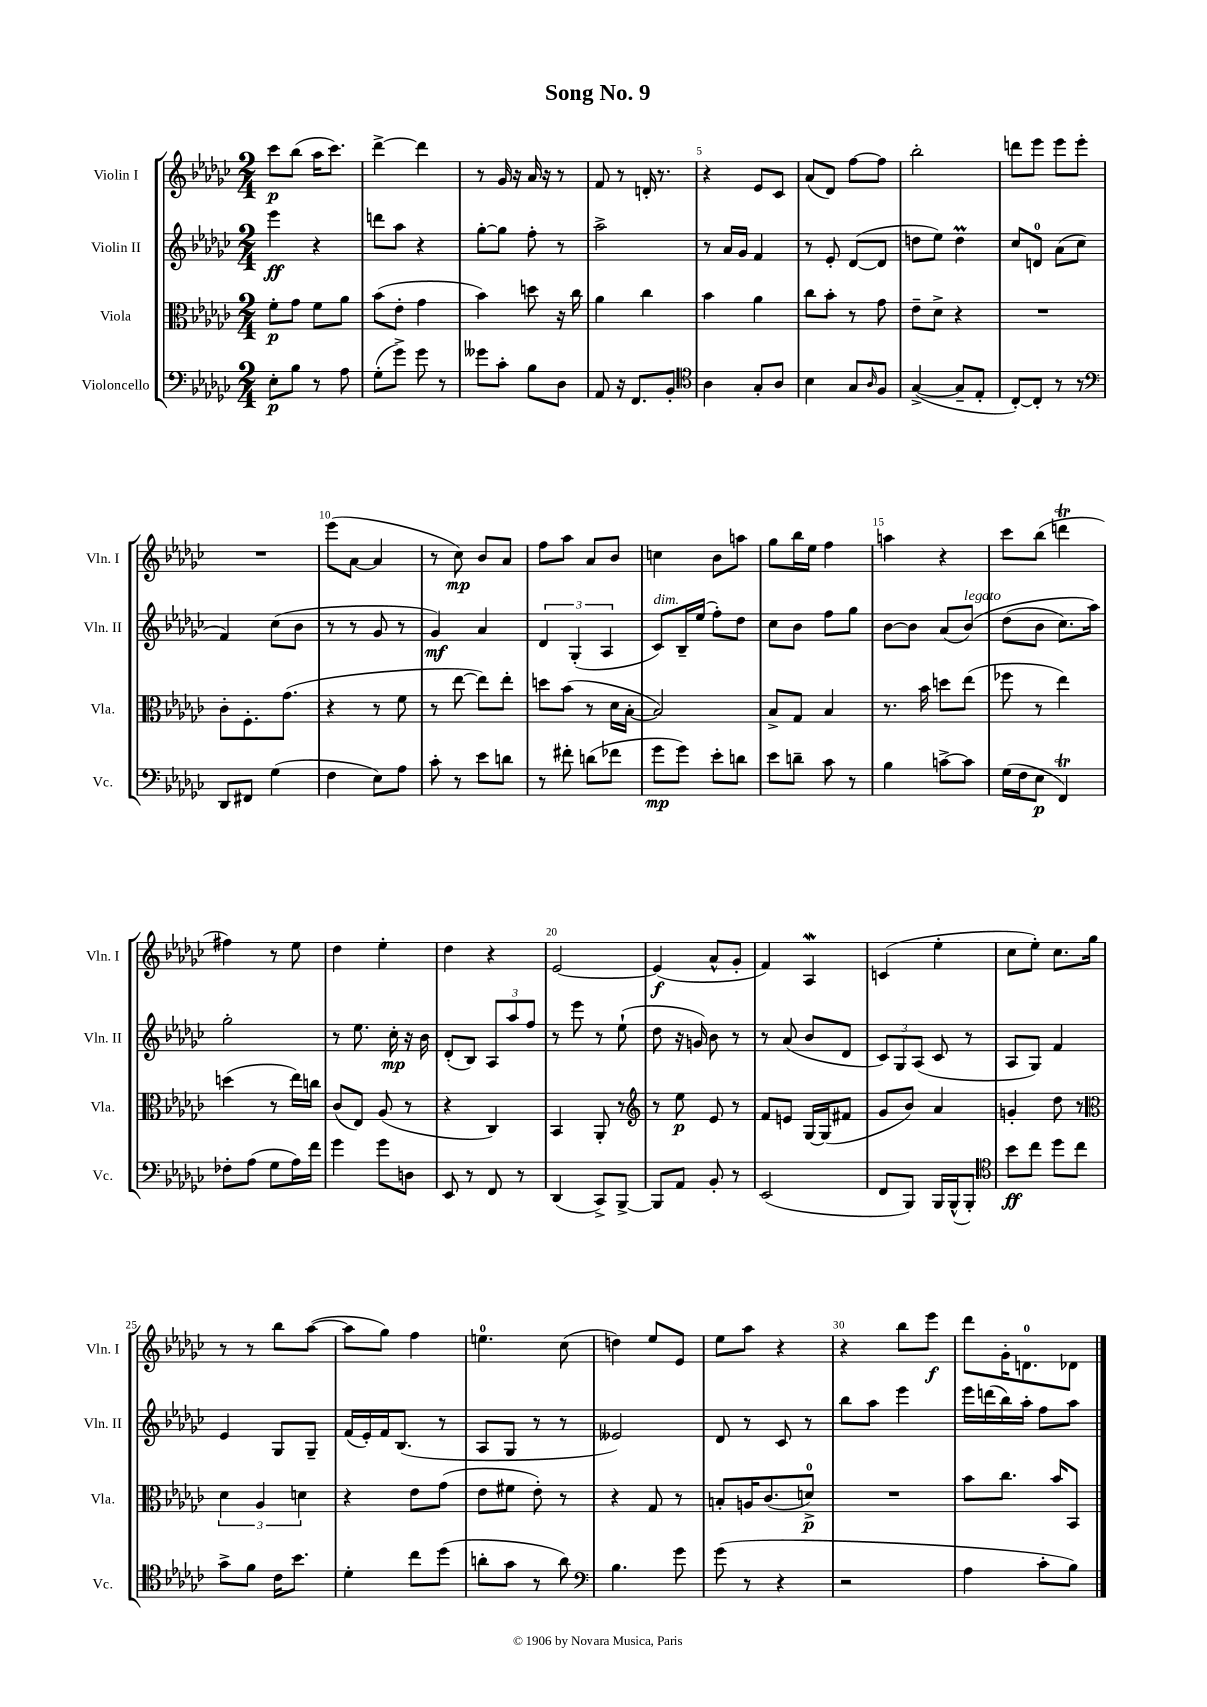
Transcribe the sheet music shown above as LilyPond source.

\header { title = "Song No. 9" }
<<
\new StaffGroup <<
\new Staff = "s0" \with { instrumentName = "Violin I" shortInstrumentName = "Vln. I" } {
    \clef treble \key ges \major \numericTimeSignature \time 2/4
    ces'''8\p bes''8( aes''16 ces'''8.) |
    des'''4~-> des'''4 |
    r8 ges'16 r16 aes'16 r16 r8 |
    f'8 r8 d'16-. r8. |
    r4 ees'8 ces'8 |
    aes'8( des'8) f''8~ f''8 |
    bes''2-. |
    d'''8 ees'''8 ees'''8 ees'''8-. |
    R2 |
    ees'''8( aes'8~ aes'4 |
    r8 ces''8\mp) bes'8 aes'8 |
    f''8 aes''8 aes'8 bes'8 |
    c''4 bes'8 a''8 |
    ges''8 bes''16 ees''16 f''4 |
    a''4 r4 |
    ces'''8 bes''8( d'''4\trill |
    fis''4) r8 ees''8 |
    des''4 ees''4-. |
    des''4 r4 |
    ees'2~ |
    ees'4\f( aes'8-^ ges'8-. |
    f'4) aes4\mordent |
    c'4( ees''4-. |
    ces''8 ees''8-.) ces''8. ges''16 |
    r8 r8 bes''8 aes''8~( |
    aes''8 ges''8) f''4 |
    e''4.-0 ces''8( |
    d''4) ees''8 ees'8 |
    ees''8 aes''8 r4 |
    r4 bes''8 ees'''8\f |
    des'''8 ges'16-. d'8.-0 des'8 \bar "|." |
}
\new Staff = "s1" \with { instrumentName = "Violin II" shortInstrumentName = "Vln. II" } {
    \clef treble \key ges \major \numericTimeSignature \time 2/4
    ees'''4\ff r4 |
    d'''8 aes''8 r4 |
    ges''8~-. ges''8 f''8-. r8 |
    aes''2-> |
    r8 aes'16 ges'16 f'4 |
    r8 ees'8-. des'8~( des'8 |
    d''8 ees''8) d''4\prall |
    ces''8 d'8-0 aes'8( ces''8 |
    f'4) ces''8( bes'8 |
    r8 r8 ges'8 r8 |
    ges'4\mf) aes'4 |
    \tuplet 3/2 { des'4 ges4-.( aes4 } |
    ces'8^\markup { \italic "dim." }) bes16-- ees''16( f''8-.) des''8 |
    ces''8 bes'8 f''8 ges''8 |
    bes'8~ bes'8 aes'8( bes'8^\markup { \italic "legato" })\( |
    des''8( bes'8 ces''8.) aes''16\) |
    ges''2-. |
    r8 ees''8. ces''16-.\mp r16 bes'16 |
    des'8-.( bes8) \tuplet 3/2 { aes8 aes''8 f''8 } |
    r8 ees'''8 r8 ees''8-!( |
    des''8 r16 g'16) bes'8 r8 |
    r8 aes'8( bes'8 des'8 |
    \tuplet 3/2 { ces'8) ges8 aes8( } ces'8 r8 |
    aes8 ges8) f'4 |
    ees'4 ges8 ges8-- |
    f'16( ees'16-.) f'16 bes8.( r8 |
    aes8 ges8 r8 r8 |
    eeses'2) |
    des'8 r8 ces'8 r8 |
    bes''8 aes''8 ees'''4 |
    ees'''16 d'''16( bes''16) aes''16-. f''8 aes''8 \bar "|." |
}
\new Staff = "s2" \with { instrumentName = "Viola" shortInstrumentName = "Vla." } {
    \clef alto \key ges \major \numericTimeSignature \time 2/4
    f'8-.\p ges'8 f'8 aes'8 |
    bes'8( ees'8-. ges'4 |
    bes'4) d''8 r16 ces''16 |
    aes'4 ces''4 |
    bes'4 aes'4 |
    ces''8 bes'8-. r8 ges'8 |
    ees'8-- des'8-> r4 |
    R2 |
    ces'8-. f8.-. ges'8.( |
    r4 r8 f'8 |
    r8 ees''8~ ees''8) ees''8-. |
    d''8 bes'8( r8 des'16 bes16~-. |
    bes2) |
    bes8-> ges8 bes4 |
    r8. bes'16 d''8 ees''8( |
    fes''8 r8 ees''4) |
    d''4( r8 ees''16) c''16 |
    ces'8( ees8) aes8( r8 |
    r4 ces4) |
    bes,4 aes,8-. r8 |
    \clef treble r8 ees''8\p ees'8 r8 |
    f'8 e'8 ges16~ ges16( fis'8 |
    ges'8 bes'8) aes'4 |
    g'4-. des''8 r8 |
    \clef alto \tuplet 3/2 { des'4 aes4 d'4 } |
    r4 ees'8 ges'8( |
    ees'8 fis'8 ees'8-.) r8 |
    r4 ges8 r8 |
    b8-. a16 ces'8.( d'8-0->\p) |
    R2 |
    bes'8 ces''8. bes'16 bes,8 \bar "|." |
}
\new Staff = "s3" \with { instrumentName = "Violoncello" shortInstrumentName = "Vc." } {
    \clef bass \key ges \major \numericTimeSignature \time 2/4
    ees8-.\p bes8 r8 aes8 |
    ges8-.( ges'8->) ges'8 r8 |
    geses'8 ces'8-. bes8 des8 |
    aes,8 r16 f,8. bes,8-. |
    \clef tenor aes4 ges8-. aes8 |
    bes4 ges8 \grace { aes16 } f8 |
    ges4~->( ges8-- ees8-. |
    ces8~-.) ces8-. r8 r8 |
    \clef bass des,8 fis,8 ges4( |
    f4 ees8) aes8 |
    ces'8-. r8 ees'8 d'8 |
    r8 fis'8-. d'8( fes'8 |
    ges'8\mp ges'8) ees'8-. d'8 |
    ees'8 d'8-- ces'8 r8 |
    bes4 c'8~-> c'8 |
    ges16( f16 ees8\p f,4\trill) |
    fes8-. aes8( ges8 aes16) f'16 |
    ges'4 ges'8 d8 |
    ees,8 r8 f,8 r8 |
    des,4( ces,8->) bes,,8~-> |
    bes,,8 aes,8 bes,8-. r8 |
    ees,2( |
    f,8 bes,,8) bes,,16 bes,,16-^( bes,,8-.) |
    \clef tenor bes'8\ff ces''8 des''8 ces''8 |
    ges'8-> f'8 ces'16 bes'8. |
    des'4-. ces''8 des''8( |
    a'8-. ges'8 r8 a'8) |
    \clef bass bes4. ges'8 |
    ges'8( r8 r4 |
    r2 |
    aes4 ces'8-. bes8) \bar "|." |
}
>>
>>
\layout { \context { \Score \override BarNumber.break-visibility = ##(#f #t #t) barNumberVisibility = #(every-nth-bar-number-visible 5) } }
